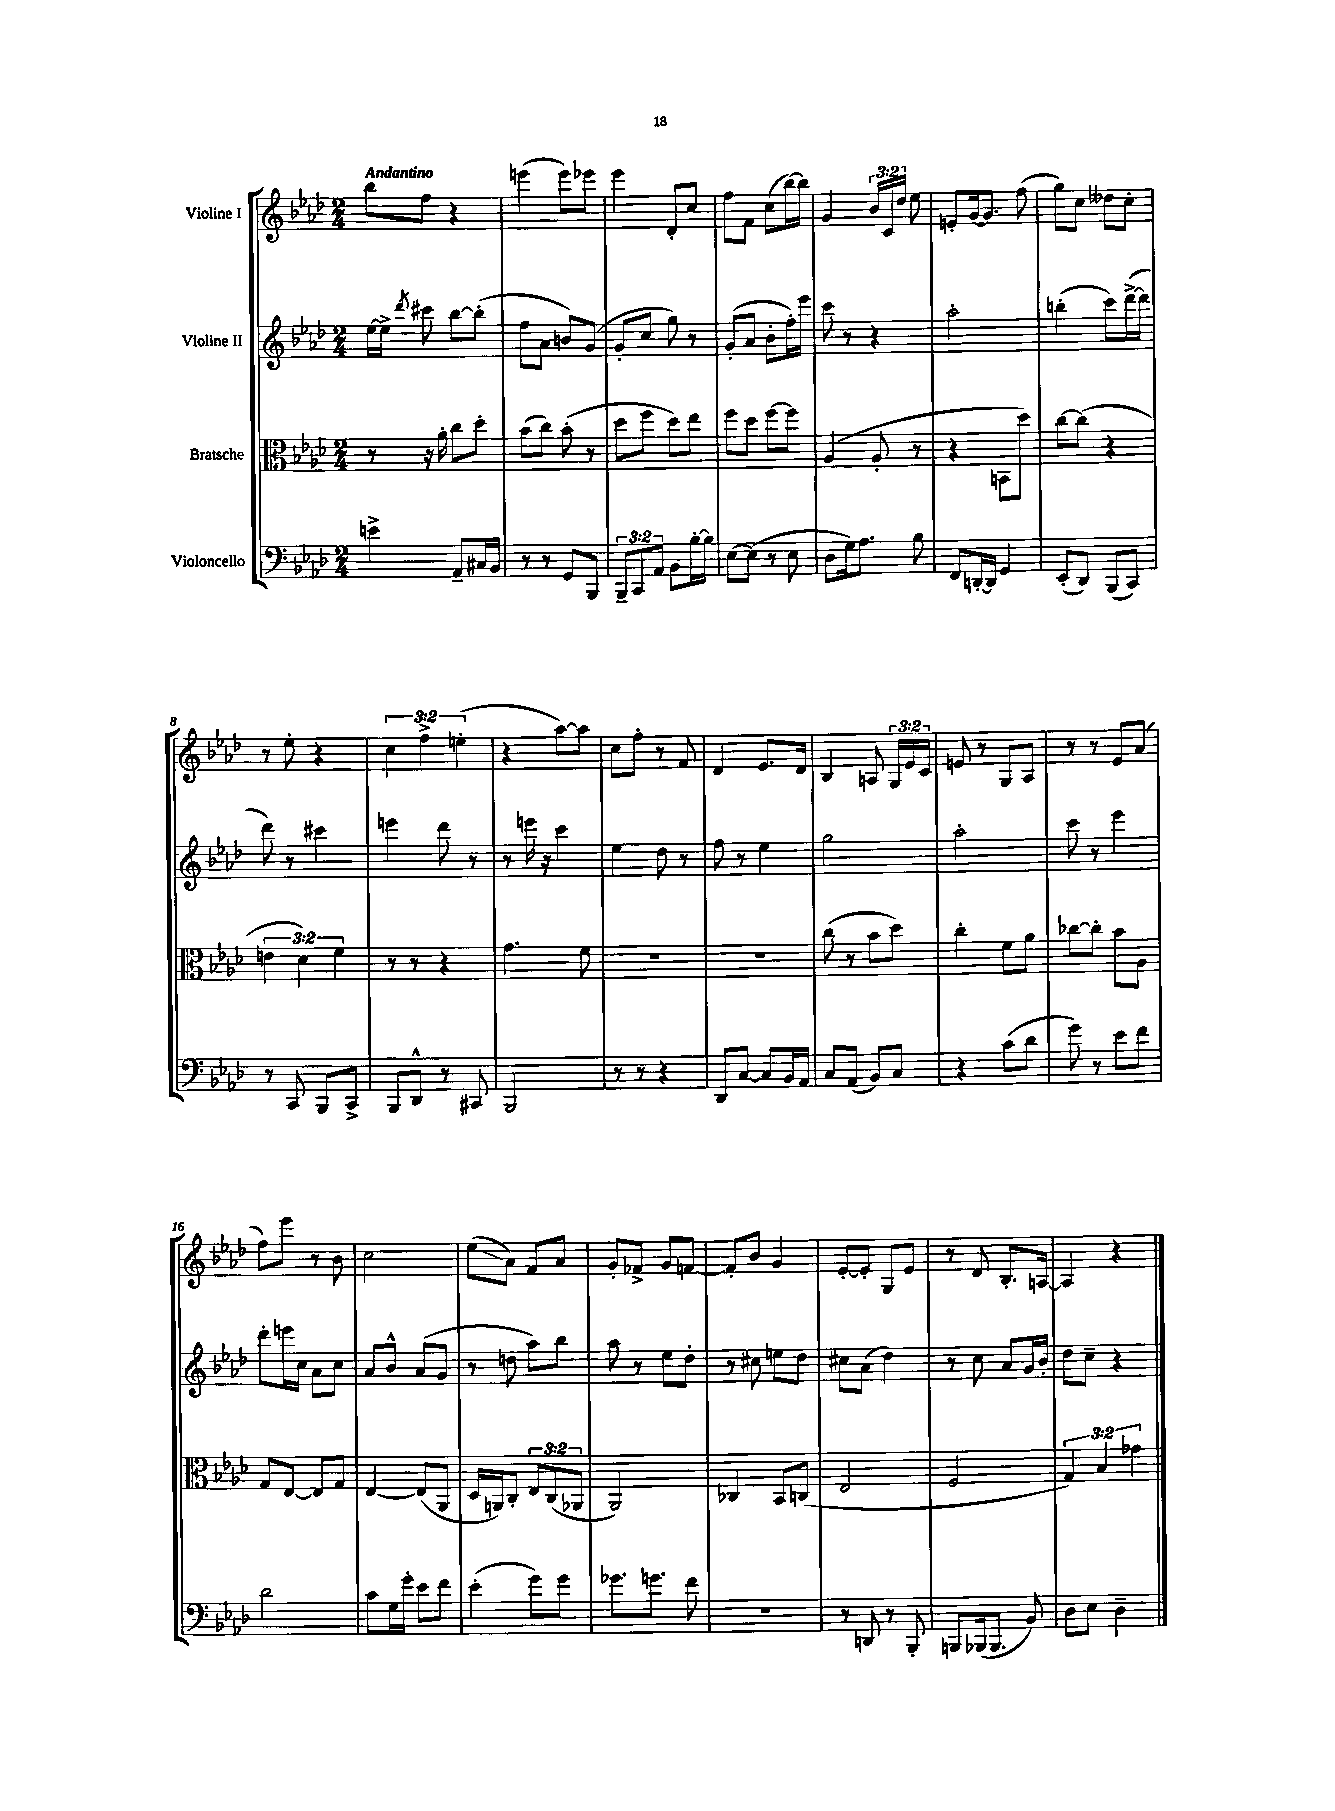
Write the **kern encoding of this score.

**kern	**kern	**kern	**kern
*staff4	*staff3	*staff2	*staff1
*clefF4	*clefC3	*clefG2	*clefG2
*k[b-e-a-d-]	*k[b-e-a-d-]	*k[b-e-a-d-]	*k[b-e-a-d-]
*M2/4	*M2/4	*M2/4	*M2/4
4e^	8r	[16ee-	8bb-
.	.	16ee-^]	.
.	.	8qddd-	.
.	16r	8ccc#	8ff
.	16a-'	.	.
8AA-~	8cc	[8bb-	4r
16C#	8dd-'	(8bb-']	.
16BB-	.	.	.
=	=	=	=
8r	(8b-	8ff	(4eee
8r	8cc)	8a-	.
8GG	(8b-'	8b)	8eee)
8BBB-	8r	(8g	8eee-
=	=	=	=
12BBB-~	8dd-	8g'	4eee-
12CC	.	.	.
.	8ff	8cc	.
12AA-	.	.	.
8BB-	8dd-)	8gg)	8d-'
[16B-'	8ee-	8r	8cc
16B-]	.	.	.
=	=	=	=
[8E-	8ff	(8g'	8ff
(8E-]	8dd-	8a-	8f
8r	[8ff	8b-'	(8cc
8E-	8ff]	16ff')	[16bb-)
.	.	16eee-	16bb-]
=	=	=	=
8D-	(4A-	8ccc	4g
16G)	.	8r	.
8.A-	.	.	.
.	8A-'	4r	24b-
.	.	.	24c
.	.	.	24dd-
8B-	8r	.	8ee-
=	=	=	=
8FF	4r	2aa-'	8e'
[16DD'	.	.	[16g
16DD]	.	.	8.g]
4GG	8BB	.	.
.	8dd-)	.	(8ff
=	=	=	=
(8EE-'	[8cc	(4bb'	8gg)
8DD-)	(8cc]	.	8cc
(8BBB-	4r	8ccc)	8dd--
8CC)	.	([16ddd-^	8cc'
.	.	16ddd-]	.
=	=	=	=
8r	6e	8ddd-)	8r
8CC	.	8r	8ee-'
.	6d-)	.	.
8BBB-	.	4ccc#	4r
.	6f	.	.
8CC^	.	.	.
=	=	=	=
8BBB-	8r	4eee	6cc
8DD-^^	8r	.	.
.	.	.	6ff^
8r	4r	8ddd-	.
.	.	.	(6ee'
8CC#	.	8r	.
=	=	=	=
2BBB-	4.g	8r	4r
.	.	16eee	.
.	.	16r	.
.	.	4ccc	[8aa-)
.	8f	.	8aa-]
=	=	=	=
8r	2r	4ee-	8cc
8r	.	.	8ff'
4r	.	8dd-	8r
.	.	8r	8f
=	=	=	=
8DD-	2r	8ff	4d-
[8C	.	8r	.
8C]	.	4ee-	8.e-
16BB-	.	.	.
16AA-	.	.	16d-
=	=	=	=
8C	(8cc	2gg	4B-
(8AA-	8r	.	.
8BB-)	8b-	.	8A
8C	8dd-)	.	24G
.	.	.	24e-
.	.	.	24c
=	=	=	=
4r	4cc'	2aa-'	8e
.	.	.	8r
(8c	8f	.	8G
8d-	8a-	.	8A-
=	=	=	=
8g)	[8cc-	8ccc	8r
8r	8cc-']	8r	8r
8e-	8b-	4eee-	8e-
8f	8A-	.	(8a-
=	=	=	=
2d-	8G	8ddd-'	8ff)
.	[8E-	16eee	8eee-
.	.	16cc	.
.	8E-]	8a-	8r
.	8G	8cc	8b-
=	=	=	=
8c	[4E-	8a-	2cc
16G	.	8b-^^	.
16g'	.	.	.
8e-	(8E-]	(8a-	.
8f	8AA-	8g	.
=	=	=	=
(4e-'	16D-	8r	(8ee-
.	16AA)	.	.
.	8C'	8dd	8a-)
8g)	12E-	8aa-)	8f
.	(12C	.	.
8g	.	8bb-	8a-
.	12AA-	.	.
=	=	=	=
8.g-	2AA-)	8aa-	8g'
.	.	8r	8f-^
8.g	.	.	.
.	.	8ee-	8g
8f	.	8dd-'	[8f
=	=	=	=
2r	4C-	8r	8f']
.	.	8cc#	8b-
.	8BB-	8ee	4g
.	(8C	8dd-	.
=	=	=	=
8r	2E-	8cc#	[8e-'
8DD	.	(8a-	8e-']
8r	.	4dd-)	8G
8BBB-'	.	.	8e-
=	=	=	=
8BBB	2F	8r	8r
(16BBB-	.	8cc	8d-
8.BBB-	.	.	.
.	.	8a-	8.B-'
8BB-)	.	16g	.
.	.	16b-'	[16A
=	=	=	=
8D-	6G)	8dd-	4A]
8E-	.	8cc~	.
.	6B-	.	.
4D-~	.	4r	4r
.	6g-	.	.
==	==	==	==
*-	*-	*-	*-
